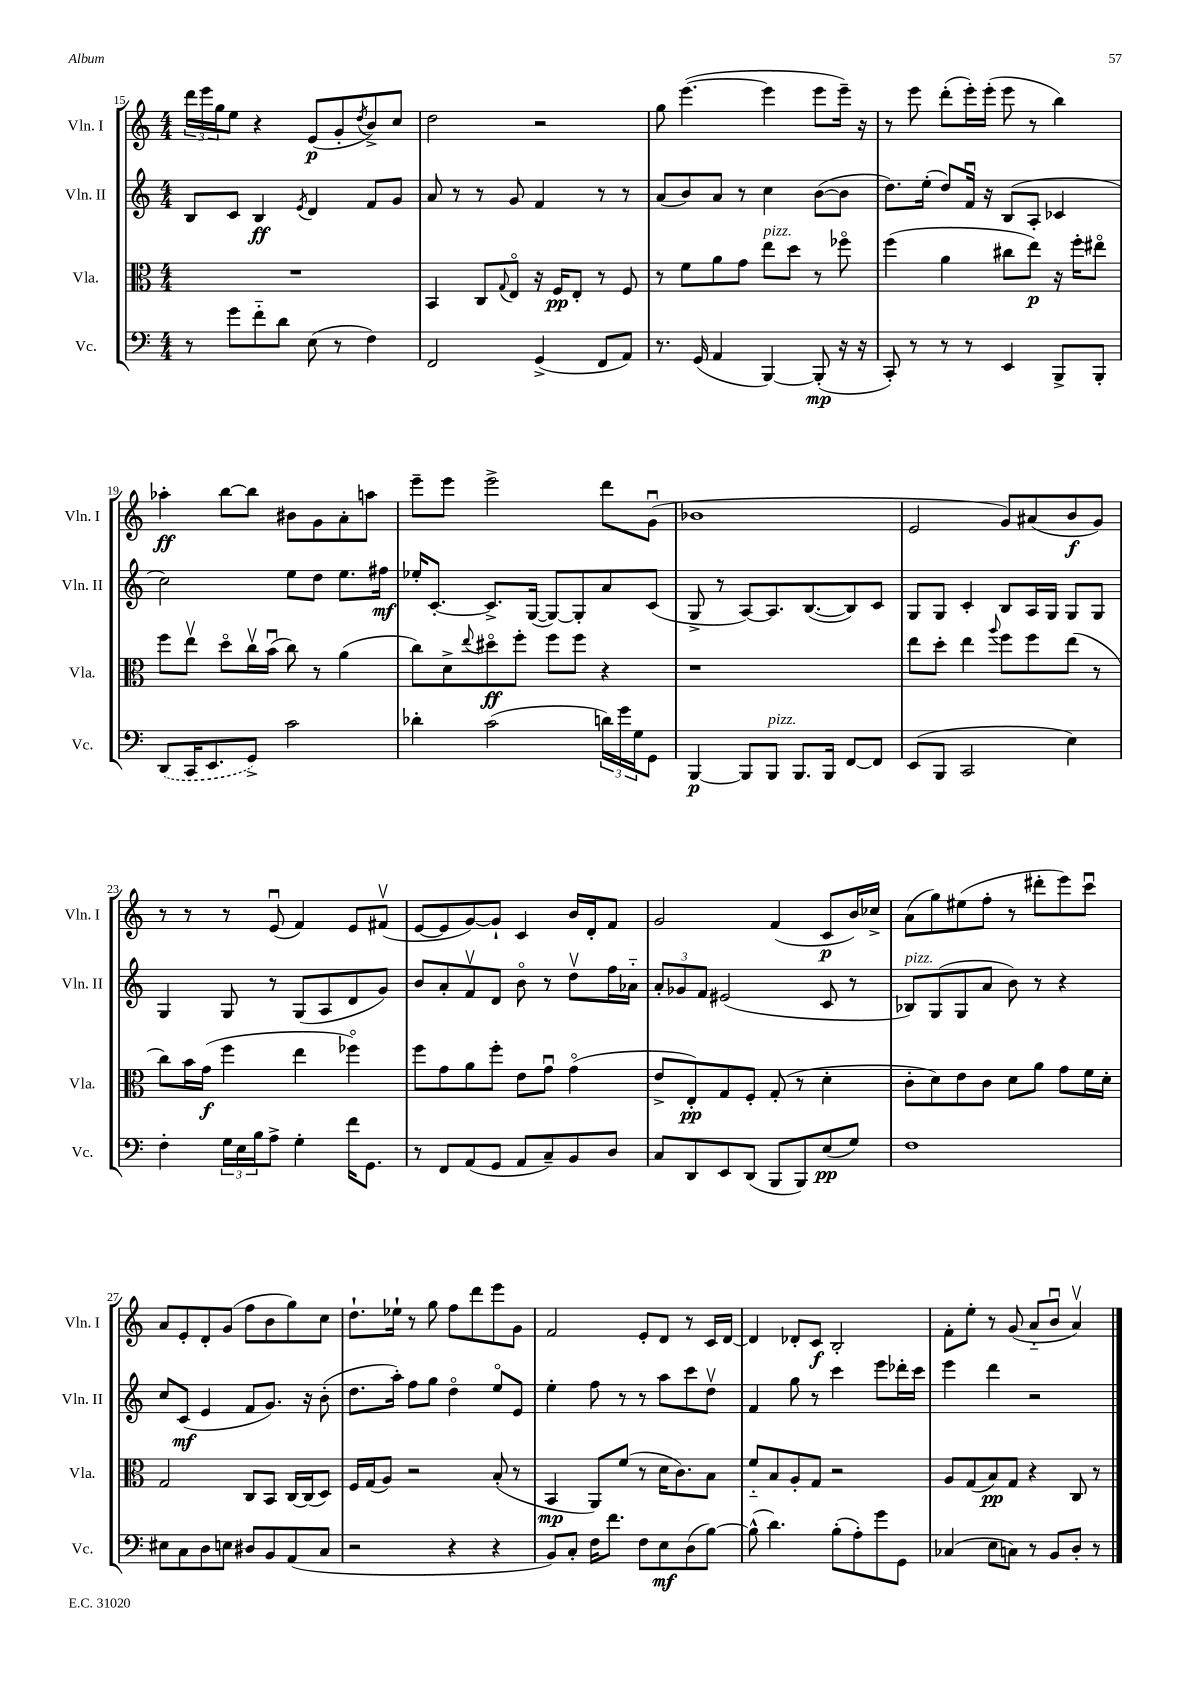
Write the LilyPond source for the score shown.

<<
\new StaffGroup <<
\new Staff = "s0" \with { instrumentName = "Vln. I" shortInstrumentName = "Vln. I" } {
    \clef treble \key c \major \numericTimeSignature \time 4/4
    \tuplet 3/2 { d'''16 e'''16 g''16 } e''8 r4 e'8\p( g'8-. \acciaccatura { d''8 } b'8->) c''8 |
    d''2 r2 |
    g''8 e'''4.~( e'''4 e'''8 e'''16--) r16 |
    r8 e'''8 d'''8-.( e'''16-.) e'''16-.( e'''8 r8 b''4) |
    aes''4-.\ff b''8~ b''8 bis'8 g'8 a'8-. a''8 |
    e'''8-- e'''8 e'''2-> d'''8 g'8\downbow( |
    bes'1 |
    e'2 g'8) ais'8( b'8\f g'8) |
    r8 r8 r8 e'8\downbow( f'4) e'8 fis'8\upbow( |
    e'8~ e'8 g'8~) g'8-! c'4 b'16 d'16-. f'8 |
    g'2 f'4( c'8\p b'16) ces''16-> |
    a'8( g''8) eis''8( f''8-. r8 dis'''8-. e'''8) c'''8\downbow |
    a'8 e'8-. d'8-. g'8( f''8 b'8 g''8) c''8 |
    d''8.-! ees''16-! r8 g''8 f''8 d'''8 e'''8 g'8 |
    f'2 e'8-. d'8 r8 c'16 d'16~ |
    d'4 des'8-. c'8\f b2-. |
    f'8-. e''8-. r8 g'8( a'8-_ b'8\downbow a'4\upbow) \bar "|." |
}
\new Staff = "s1" \with { instrumentName = "Vln. II" shortInstrumentName = "Vln. II" } {
    \clef treble \key c \major \numericTimeSignature \time 4/4
    b8 c'8 b4\ff \acciaccatura { e'8 } d'4 f'8 g'8 |
    a'8 r8 r8 g'8 f'4 r8 r8 |
    a'8( b'8) a'8 r8 c''4 b'8~( b'8 |
    d''8.) e''16-.( d''8) f'16\downbow r16 b8( a8-. ces'4 |
    c''2) e''8 d''8 e''8. fis''16\mf |
    ees''16-. c'8.~-. c'8.-> g16~( g8~) g8-. a'8 c'8( |
    g8-> r8 a8~) a8. b8.~( b8) c'8 |
    g8 g8 c'4-. b8 a16 g16 g8 g8 |
    g4 g8 r8 g8( a8 d'8 g'8) |
    b'8 a'8-. f'8\upbow d'8 b'8\flageolet r8 d''8\upbow f''16 aes'16-_ |
    \tuplet 3/2 { a'8-. ges'8 f'8 } eis'2( c'8 r8 |
    bes8^\markup { \italic "pizz." }) g8( g8 a'8 b'8) r8 r4 |
    c''8 c'8\mf( e'4 f'8 g'8.) r16 b'8-.( |
    d''8. a''16-.) f''8 g''8 d''4\flageolet e''8\flageolet e'8 |
    e''4-. f''8 r8 r8 a''8 c'''8 d''8\upbow |
    f'4 g''8 r8 c'''4 e'''8 des'''16-. c'''16 |
    e'''4 d'''4 r2 \bar "|." |
}
\new Staff = "s2" \with { instrumentName = "Vla." shortInstrumentName = "Vla." } {
    \clef alto \key c \major \numericTimeSignature \time 4/4
    R1 |
    b,4 c8 \appoggiatura { g8 } e8\flageolet r16 f16\pp e8-. r8 f8 |
    r8 f'8 a'8 g'8 e''8^\markup { \italic "pizz." } d''8 r8 fes''8\flageolet |
    f''4( a'4 cis''8 e''8\p) r16 f''16-. eis''8\flageolet |
    f''8 e''8\upbow d''8\flageolet c''16\upbow b'16\downbow( c''8) r8 a'4( |
    c''8) d'8-> \appoggiatura { e''8 } dis''8\flageolet\ff f''8-. f''8 f''8 r4 |
    r1 |
    e''8 d''8-. e''4 \appoggiatura { a''8 } f''8 f''8 e''8( r8 |
    c''8) b'16 g'16\f( f''4 e''4 fes''4\flageolet) |
    f''8 g'8 a'8 f''8-. e'8 g'8\downbow g'4\flageolet( |
    e'8-> e8-.\pp) g8 f8-. g8-.( r8 d'4-. |
    c'8-. d'8) e'8 c'8 d'8 a'8 g'8 f'16 d'16-. |
    g2 c8 b,8 c16~ c16( d8) |
    f16 g16( a8) r2 b8-.( r8 |
    b,4\mp a,8) f'8( r8 d'16 c'8.) b8 |
    f'8-_ b8 a8-. g8 r2 |
    a8 g8( b8\pp) g8 r4 c8 r8 \bar "|." |
}
\new Staff = "s3" \with { instrumentName = "Vc." shortInstrumentName = "Vc." } {
    \clef bass \key c \major \numericTimeSignature \time 4/4
    r8 g'8 f'8-_ d'8 e8( r8 f4) |
    f,2 g,4->( f,8 a,8) |
    r8. g,16( a,4 b,,4~) b,,8-.\mp( r16 r16 |
    c,8-.) r8 r8 r8 e,4 b,,8-> b,,8-. |
    \once \slurDashed d,8( c,16 e,8. g,8->) c'2 |
    des'4-. c'2( \tuplet 3/2 { d'16) g'16 g16 } g,8 |
    b,,4~\p b,,8 b,,8^\markup { \italic "pizz." } b,,8. b,,16 f,8~ f,8 |
    e,8( b,,8 c,2 e4) |
    f4-. \tuplet 3/2 { g16 e16 b16 } a8-> g4-. f'16 g,8. |
    r8 f,8 a,8( g,8 a,8 c8--) b,8 d8 |
    c8 d,8 e,8 d,8( b,,8 b,,8) e8\pp( g8) |
    f1 |
    eis8 c8 d8 e8 dis8 b,8 a,8( c8 |
    r2 r4 r4 |
    b,8) c8-. f16 f'8. f8 e8\mf d8( b8~) |
    b8-^( d'4.) b8-.( a8-.) g'8 g,8 |
    ces4( e8 c8) r8 b,8 d8-. r8 \bar "|." |
}
>>
>>
\layout { \context { \Score currentBarNumber = #15 } }
